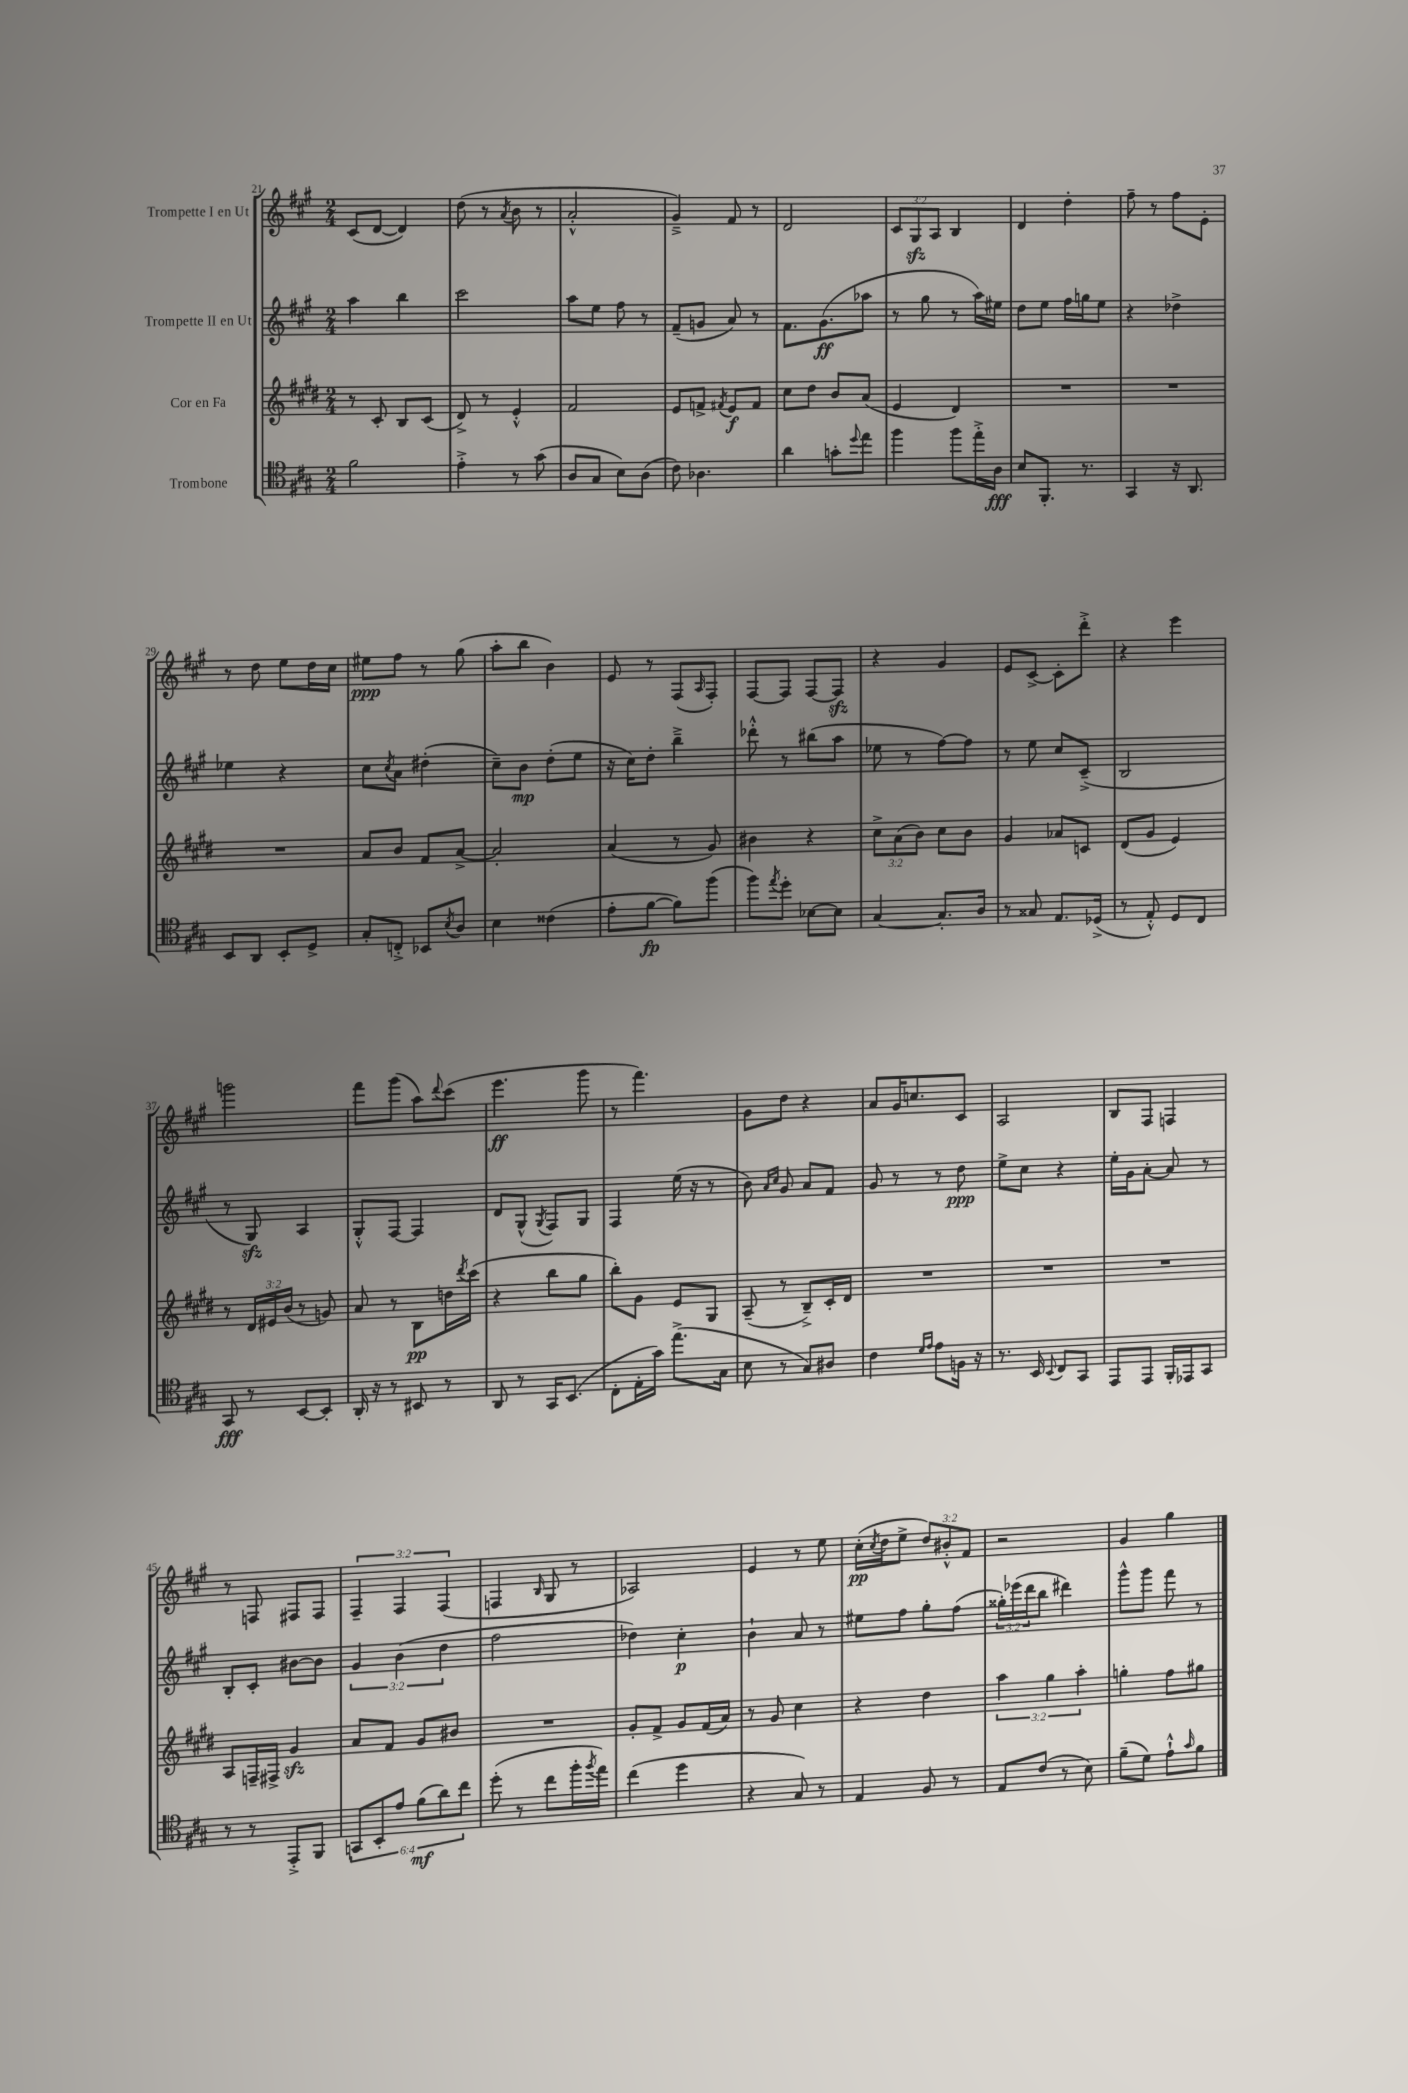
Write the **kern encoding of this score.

**kern	**kern	**kern	**kern
*staff4	*staff3	*staff2	*staff1
*clefC4	*clefG2	*clefG2	*clefG2
*k[f#c#g#]	*k[f#c#g#d#]	*k[f#c#g#]	*k[f#c#g#]
*M2/4	*M2/4	*M2/4	*M2/4
2f#\	8r	4aa\	(8c#/L
.	8c#'/	.	[8d/J
.	8B/L	4bb\	4d/])
.	(8c#/J	.	.
=	=	=	=
4e'^\	8d#^/)	2ccc#\	(8dd\
.	8r	.	8r
.	.	.	8qa/
8r	4e'^^/	.	8b\
(8g#\	.	.	8r
=	=	=	=
8A/L	2f#/	8aa\L	2a'^^/
8G#/J	.	8ee\J	.
8B\L)	.	8ff#\	.
(8A\J	.	8r	.
=	=	=	=
8c#\)	8e/L	(8f#~/L	4g#~^/)
4.A-\	8f^/J	8g/J	.
.	8qf#/	.	.
.	8e/L	8a/)	8f#/
.	8f#/J	8r	8r
=	=	=	=
4a\	8cc#\L	8.f#\L	2d/
.	8dd#\J	.	.
.	.	(8.g#\	.
8g'\L	8b/L	.	.
8qqdd/	.	.	.
8ee\J	(8a/J	8aa-\J	.
=	=	=	=
4ff#\	4e/	8r	12c#/L
.	.	.	12G#/
.	.	8gg#\	.
.	.	.	12A/J
8ff#\L	4d#/)	8r	4B/
16ee'^\L	.	16aa\LL)	.
16A\JJ	.	16ee#\JJ	.
=	=	=	=
8B/L	2r	8dd\L	4d/
8.FF#'/J	.	8ee\J	.
.	.	16ff#\LL	4dd'\
8.r	.	16gg\J	.
.	.	8ee\J	.
=	=	=	=
4GG#/	2r	4r	8ff#~\
.	.	.	8r
16r	.	4dd-^\	8ff#\L
8.AA/	.	.	.
.	.	.	8e'\J
=	=	=	=
8BB/L	2r	4ee-\	8r
8AA/J	.	.	8dd\
8BB'/L	.	4r	8ee\L
8D^/J	.	.	16dd\L
.	.	.	16cc#\JJ
=	=	=	=
8G#'/L	8a/L	8cc#\L	8ee#\L
.	.	8qcc#/	.
8C'^/J	8b/J	8a\J	8ff#\J
8BB-/L	8f#/L	(4dd#'\	8r
8qB/	.	.	.
8A/J	[8a^/J	.	(8gg#\
=	=	=	=
4B\	2a'/]	8cc#~\L)	8aa'\L
.	.	8b\J	8bb\J
(4c##\	.	(8dd'\L	4b\)
.	.	8ee\J	.
=	=	=	=
8e'\L	(4a/	16r	8e/
.	.	16cc#\LK)	.
[8f#\J	.	8dd'\J	8r
8f#\]L)	8r	4bb~^\	(8F#/L
.	.	.	16qqA/
(8ff#\J	8g#/)	.	8F#'/J)
=	=	=	=
8ff#\L)	4b#\	8ddd-'^^\	[8F#/L
8qee/	.	.	.
8dd'\J	.	8r	8F#/]J
[8B-\L	4r	(8bb#\L	[8F#/L
8B-\]J	.	8aa\J	8F#/]J
=	=	=	=
[4G#/	12cc#^\L	8ee-\	4r
.	(12a\	.	.
.	.	8r	.
.	12b\J)	.	.
8.G#'/]L	8cc#\L	[8ff#\L)	4g#/
.	8b\J	8ff#\]J	.
16A/Jk	.	.	.
=	=	=	=
8r	4g#/	8r	8e/L
8G##/	.	8ee\	[8c#^/J
8.E/L	8a-/L	8cc#/L	8c#'\]L
.	8c/J	(8c#~^/J	8ddd'^\J
(16D-^/Jk	.	.	.
=	=	=	=
8r	(8d#/L	2B/	4r
8E'^^/)	8g#/J	.	.
8D/L	4e/)	.	4eee\
8C#/J	.	.	.
=	=	=	=
8GG#/	8r	8r	2ggg\
8r	24d#/LL	8G#/)	.
.	24e#/	.	.
.	(24b/JJ	.	.
[8BB/L	8r	4A/	.
8BB'/]J	8g/)	.	.
=	=	=	=
16AA'/	8a/	8G#'^^/L	8fff#\L
16r	.	.	.
8r	8r	[8F#/J	(8ggg#\J
8BB#/	8B\L	4F#/]	8aa\L)
.	.	.	8qqddd/
8r	16dd\L	.	(8ccc#\J
.	8qddd#/	.	.
.	(16ccc#\JJ	.	.
=	=	=	=
8AA/	4r	8d/L	4.eee\
8r	.	(8G#^^/J	.
.	.	8qG#/	.
16GG#/LK	8bb\L	8F#/L)	.
(8.BB/J	.	.	.
.	8gg#\J	8G#/J	8ggg#\
=	=	=	=
8C#'\L	8bb'\L)	4F#/	8r
16E'\L	8g#\J	.	4.fff#\)
16g#\JJ)	.	.	.
(8.ee^\L	8e/L	(16ee\	.
.	.	16r	.
.	8G#/J	8r	.
16G#\Jk	.	.	.
=	=	=	=
8B\	(8A~/	8b\)	8g#\L
.	.	16qqa/LL	.
.	.	16qqcc#/JJ	.
8r	8r	8g#/	8dd\J
8G#/L)	8B~^/L)	8a/L	4r
8A#/J	16c#'/L	8f#/J	.
.	16d#/JJ	.	.
=	=	=	=
4c#\	2r	8g#/	8a/L
.	.	8r	16g#/K
.	.	.	8.cc/
16qqd/LL	.	.	.
16qqe/JJ	.	.	.
8e\L	.	8r	.
16F\Jk	.	8dd\	8c#/J
16r	.	.	.
=	=	=	=
8.r	2r	8ee^\L	2A/
.	.	8cc#\J	.
16BB/	.	.	.
8qqBB/	.	.	.
8C#/L	.	4r	.
8GG#/J	.	.	.
=	=	=	=
8EE/L	2r	16ee'\LL	8B/L
.	.	16g#\J	.
8EE/J	.	[8a'\J	8F#/J
16FF#'/LL	.	8a/]	4F/
16EE-/J	.	.	.
8GG#/J	.	8r	.
=	=	=	=
8r	8A/L	8B'/L	8r
8r	16F~/L	8c#'/J	8F/
.	16F#^/JJ	.	.
8EE'^/L	4g#/	[8b#\L	8F#/L
8FF#/J	.	8b#\]J	8F#/J
=	=	=	=
12GG/L	8a/L	6g#/	6F#~/
12BB'/	.	.	.
.	8f#/J	.	.
12e/J	.	(6b\	6F#/
(12f#\L	8g#/L	.	.
12a\)	.	6dd\	(6F#/
.	8b#/J	.	.
12cc#\J	.	.	.
=	=	=	=
(8dd'\	2r	2ff#\	4F/
8r	.	.	.
.	.	.	16qqB/
8cc#\L	.	.	8G#/
16ff#'\L	.	.	8r
8qff#/	.	.	.
16ee\JJ)	.	.	.
=	=	=	=
(4cc#\	8g#'/L	4dd-\)	2A-/)
.	8f#^/J	.	.
4dd\	8g#/L	4cc#'\	.
.	(16f#/L	.	.
.	16a/JJ)	.	.
=	=	=	=
4r	8r	4b`\	4e/
.	8g#/	.	.
8G#/)	4cc#\	8a/	8r
8r	.	8r	8ee\
=	=	=	=
4E/	4r	8ee#\L	(16cc#'\LL
.	.	.	8qcc#/
.	.	.	16dd\J
.	.	8ff#\J	8ee^\J
8F#/	4dd#\	8gg#'\L	12dd/L)
.	.	.	12b#'^^/
8r	.	(8ff#\J	.
.	.	.	12f#/J
=	=	=	=
8E/L	6aa\	24gg##'\LL)	2r
.	.	(24eee-\	.
.	.	24ddd\J	.
(8c#/J	.	8bb\J	.
.	6gg#\	.	.
8r	.	4ddd#\)	.
.	6aa'\	.	.
8B\)	.	.	.
=	=	=	=
(8f#~\L	4gg'\	8ggg#^^\L	4g#/
8d\J)	.	8ggg#\J	.
8e`^^\L	8ff#\L	8fff#\	4gg#\
16qqg#/	.	.	.
8f#\J	8gg#\J	8r	.
==	==	==	==
*-	*-	*-	*-
